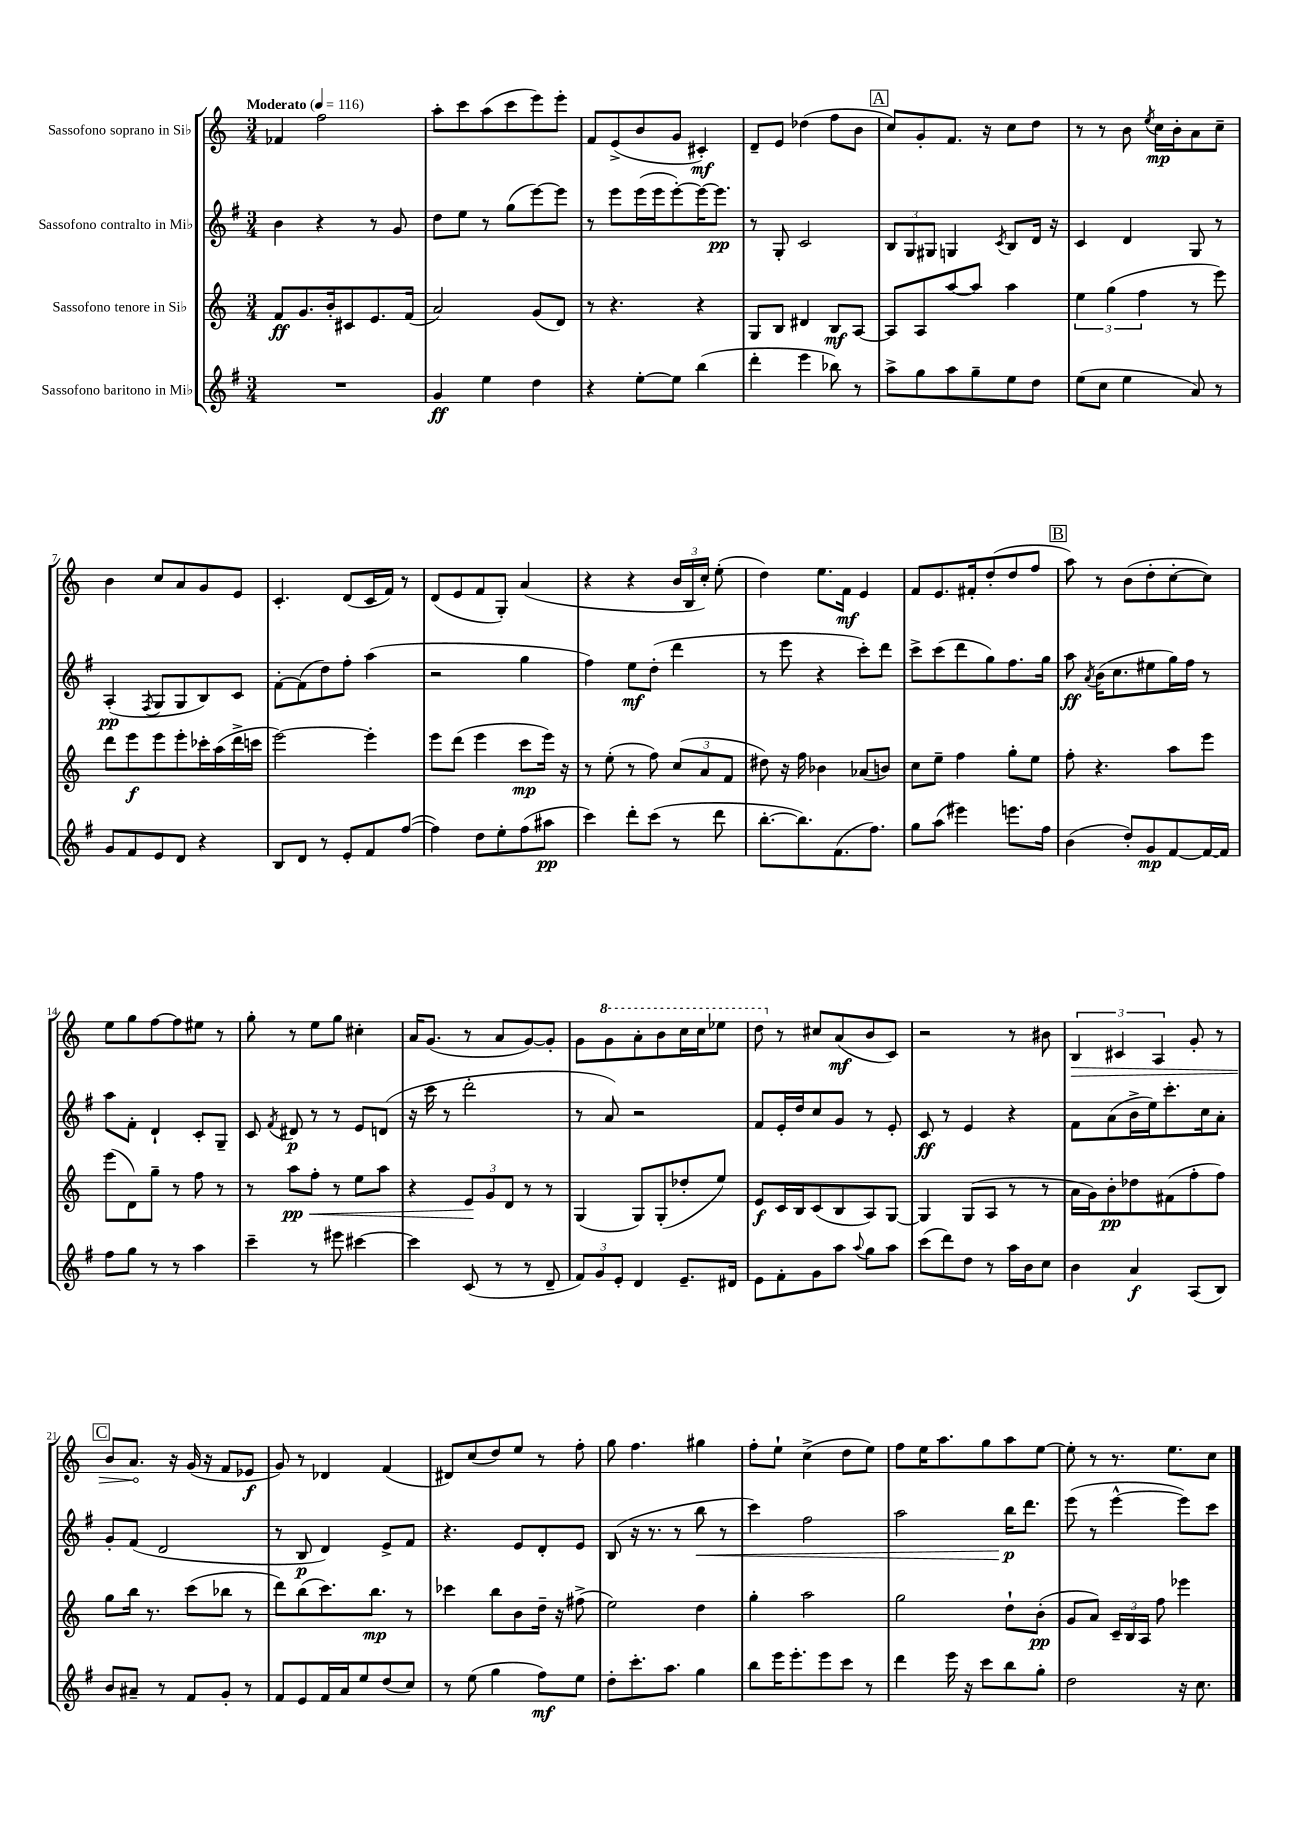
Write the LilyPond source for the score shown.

<<
\new StaffGroup <<
\new Staff = "s0" \with { instrumentName = "Sassofono soprano in Sib" } {
    \clef treble \key c \major \numericTimeSignature \time 3/4 \tempo "Moderato" 4 = 116
    \autoBeamOff fes'4 f''2 |
    a''8[-. c'''8 a''8( c'''8 e'''8) e'''8]-. |
    f'8[ e'8->( b'8 g'8] cis'4-.\mf) |
    d'8[-- e'8] des''4( f''8[ b'8] |
    \mark \markup { \box "A" } c''8[) g'8-. f'8.] r16 c''8[ d''8] |
    r8 r8 b'8 \acciaccatura { e''8 } c''16[\mp b'16-. a'8 c''8]-- |
    b'4 c''8[ a'8 g'8 e'8] |
    c'4.-. d'8[( c'16 f'16]) r8 |
    d'8[( e'8 f'8 g8]-.) a'4( |
    r4 r4 \tuplet 3/2 { b'16[ b16 c''16]-.) } e''8-.( |
    d''4) e''8.[ f'16]\mf e'4 |
    f'8[ e'8. fis'16-. d''8-.( d''8 f''8] |
    \mark \markup { \box "B" } a''8) r8 b'8[( d''8-. c''8~-. c''8]) |
    e''8[ g''8 f''8~ f''8 eis''8] r8 |
    g''8-. r8 e''8[ g''8] cis''4-. |
    a'16[ g'8.]( r8 a'8[ g'8~) g'8]-. |
    g'8[ \ottava #1 g''8 a''8-. b''8 c'''16 c'''16 ees'''8] |
    d'''8 \ottava #0 r8 cis''8[ a'8\mf( b'8 c'8]) |
    r2 r8 bis'8 |
    \tuplet 3/2 { \once \override Hairpin.circled-tip = ##t b4\> cis'4 a4 } g'8-. r8 |
    \mark \markup { \box "C" } b'8[ a'8.]\! r16 g'16( r16 f'8[ ees'8]\f |
    g'8) r8 des'4 f'4( |
    dis'8[) c''8( d''8) e''8] r8 f''8-. |
    g''8 f''4. gis''4 |
    f''8[-. e''8]-! c''4->( d''8[ e''8]) |
    f''8[ e''16 a''8. g''8 a''8 e''8]~ |
    e''8-. r8 r8. e''8.[ c''8] \bar "|." |
}
\new Staff = "s1" \with { instrumentName = "Sassofono contralto in Mib" } {
    \clef treble \key g \major \numericTimeSignature \time 3/4
    \autoBeamOff b'4 r4 r8 g'8 |
    d''8[ e''8] r8 g''8[( e'''8~) e'''8] |
    r8 e'''8[ e'''16( e'''16 e'''8~-.) e'''16~ e'''8.]\pp |
    r8 g8-. c'2 |
    \mark \markup { \box "A" } \tuplet 3/2 { b8[ g8 gis8] } g4 \acciaccatura { c'8 } b8[ d'16] r16 |
    c'4 d'4 g8 r8 |
    a4-.\pp( \acciaccatura { fis8 } g8[ g8 b8) c'8] |
    fis'8[~-. fis'8( d''8) fis''8]-. a''4( |
    r2 g''4 |
    fis''4) e''8[\mf d''8]-.( d'''4 |
    r8 e'''8 r4 c'''8[-.) d'''8] |
    c'''8[-> c'''8( d'''8 g''8) fis''8. g''16] |
    \mark \markup { \box "B" } a''8\ff \acciaccatura { a'8 } b'16[( c''8. eis''8 g''16) fis''16] r8 |
    a''8[ fis'8]-. d'4-! c'8[-. g8]-- |
    c'8 \acciaccatura { fis'8 } dis'8\p r8 r8 e'8[ d'8]( |
    r16 c'''16 r8 d'''2-. |
    r8 a'8) r2 |
    fis'8[ e'16-. d''16 c''8 g'8] r8 e'8-. |
    c'8\ff r8 e'4 r4 |
    fis'8[ a'8( b'16-> e''16) c'''8.-. c''16 a'8]-. |
    \mark \markup { \box "C" } g'8[-. fis'8]( d'2 |
    r8 b8\p d'4) e'8[-> fis'8] |
    r4. e'8[ d'8-. e'8] |
    b8( r16 r8. r8 b''8\< r8 |
    c'''4) fis''2 |
    a''2 b''16[\p\! d'''8.] |
    e'''8( r8 e'''4~-^ e'''8[) c'''8] \bar "|." |
}
\new Staff = "s2" \with { instrumentName = "Sassofono tenore in Sib" } {
    \clef treble \key c \major \numericTimeSignature \time 3/4
    \autoBeamOff f'8[\ff g'8. b'16-. cis'8 e'8. f'16]( |
    a'2) g'8[( d'8]) |
    r8 r4. r4 |
    g8[ b8] dis'4 b8[\mf a8]~ |
    \mark \markup { \box "A" } a8[ a8 a''8~ a''8] a''4 |
    \tuplet 3/2 { e''4 g''4( f''4 } r8 e'''8) |
    d'''8[ e'''8\f e'''8 e'''8-. ces'''16-. a''16( d'''16-> c'''16] |
    e'''2~) e'''4-. |
    e'''8[ d'''8]( e'''4 c'''8[\mp e'''16]) r16 |
    r8 e''8-.( r8 f''8) \tuplet 3/2 { c''8[( a'8 f'8] } |
    dis''8) r16 f''16 bes'4 aes'8[( b'8]) |
    c''8[ e''8]-- f''4 g''8[-. e''8] |
    \mark \markup { \box "B" } f''8-. r4. a''8[ e'''8] |
    e'''8[( d'8) g''8]-- r8 f''8 r8 |
    r8 a''8[\pp\< f''8]-. r8 e''8[ a''8] |
    r4 \tuplet 3/2 { e'8[\! g'8 d'8] } r8 r8 |
    g4( g8[) g8-.( des''8-. e''8]) |
    e'8[\f c'16 b16 c'8( b8 a8) g8]~ |
    g4 g8[( a8] r8 r8 |
    a'16[ g'16) b'8-.\pp des''8 fis'8( f''8-. f''8]) |
    \mark \markup { \box "C" } g''8[ b''16] r8. c'''8[( bes''8] r8 |
    d'''8[) b''8( c'''8.) b''8.]\mp r8 |
    ces'''4 b''8[ b'8 d''16]-- r16 fis''8->( |
    e''2) d''4 |
    g''4-. a''2 |
    g''2 d''8[-! b'8]-.\pp( |
    g'8[ a'8]) \tuplet 3/2 { c'16[-- b16 a16] } f''8 ees'''4 \bar "|." |
}
\new Staff = "s3" \with { instrumentName = "Sassofono baritono in Mib" } {
    \clef treble \key g \major \numericTimeSignature \time 3/4
    \autoBeamOff R2. |
    g'4\ff e''4 d''4 |
    r4 e''8[~-. e''8] b''4( |
    d'''4-. e'''4 bes''8) r8 |
    \mark \markup { \box "A" } a''8[-> g''8 a''8 g''8-- e''8 d''8] |
    e''8[( c''8] e''4 a'8) r8 |
    g'8[ fis'8 e'8 d'8] r4 |
    b8[ d'8] r8 e'8[-. fis'8 fis''8]~( |
    fis''4) d''8[ e''8-. fis''8( ais''8]\pp |
    c'''4) d'''8[-. c'''8]( r8 d'''8 |
    b''8.[~-. b''8.) fis'8.( fis''8.]) |
    g''8[ a''8]( eis'''4) e'''8.[ fis''16] |
    \mark \markup { \box "B" } b'4( d''8[-.) g'8\mp fis'8~ fis'16~ fis'16] |
    fis''8[ g''8] r8 r8 a''4 |
    c'''4-- r8 eis'''8 cis'''4~ |
    cis'''4 c'8( r8 r8 d'8-- |
    \tuplet 3/2 { fis'8[) g'8 e'8]-. } d'4 e'8.[-- dis'16] |
    e'8[ fis'8-. g'8 a''8] \appoggiatura { a''8 } g''8[ a''8] |
    c'''8[( d'''8) d''8] r8 a''16[ b'16 c''8] |
    b'4 a'4\f a8[( b8]) |
    \mark \markup { \box "C" } b'8[ ais'8]-- r8 fis'8[ g'8]-. r8 |
    fis'8[ e'8 fis'16 a'16 e''8 d''8( c''8]) |
    r8 e''8( g''4 fis''8[\mf) e''8] |
    d''8[-. c'''8.-. a''8.] g''4 |
    b''8[ e'''16 e'''8.-. e'''8 c'''8] r8 |
    d'''4 e'''16 r16 c'''8[ b''8 g''8]-. |
    d''2 r16 c''8. \bar "|." |
}
>>
>>
